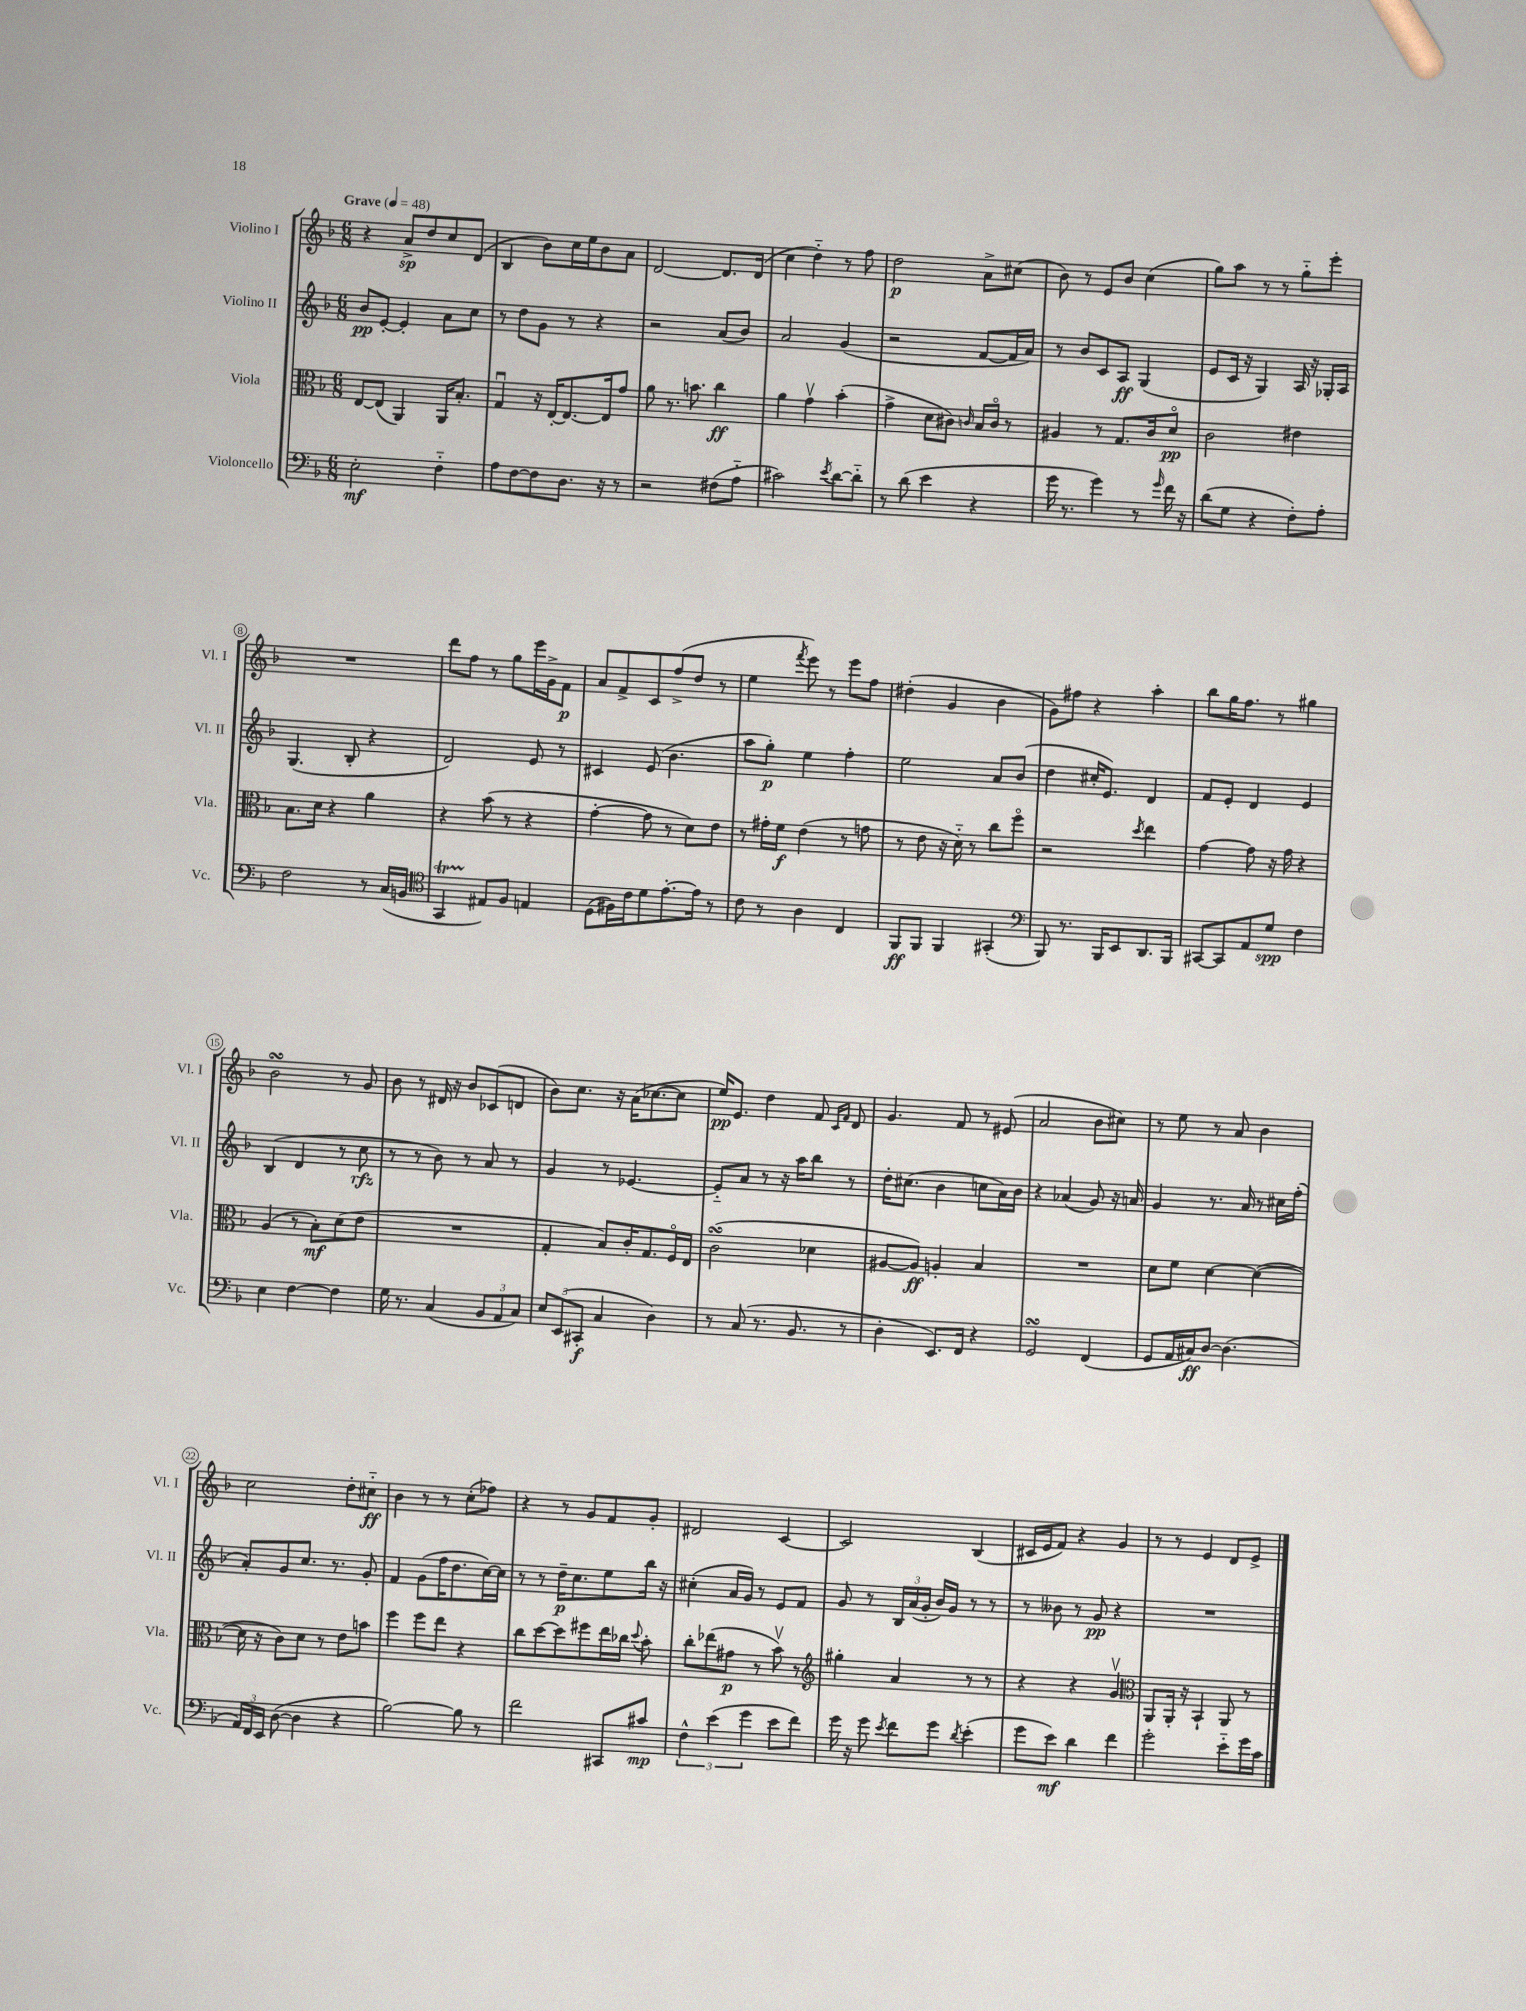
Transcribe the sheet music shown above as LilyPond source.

<<
\new StaffGroup <<
\new Staff = "s0" \with { instrumentName = "Violino I" shortInstrumentName = "Vl. I" } {
    \clef treble \key f \major \numericTimeSignature \time 6/8 \tempo "Grave" 4 = 48
    \autoBeamOff r4 a'8[->\sp d''8 c''8 d'8]( |
    bes4 bes'8[) c''16 e''16 bes'8 a'8] |
    d'2~ d'8.[ d'16]( |
    c''4 d''4-_) r8 f''8 |
    d''2\p a'8[-> cis''8]( |
    bes'8) r8 e'8[ bes'8] c''4( |
    g''8[) a''8] r8 r8 g''8[-_ e'''8]-. |
    R2. |
    d'''8[ f''8] r8 g''8[ e'''16 g'16-> f'8]\p |
    a'8[ f'8-> c'8 f''8->( d''8] r8 |
    e''4 \acciaccatura { f'''8 } e'''8) r8 e'''8[ f''8] |
    dis''4-.( g'4 bes'4 |
    g'8[) fis''8] r4 a''4-. |
    bes''8[ g''16 f''8.] r8 gis''4 |
    bes'2\turn r8 g'8 |
    bes'8 r8 dis'16 r16 bes'8[ ces'8( d'8] |
    bes'8[) c''8.] r16 a'16[( ces''8.~ ces''8] |
    e''16[\pp) e'8.] d''4 f'8 \grace { c'16[ f'16] } d'8 |
    g'4. f'8 r8 eis'8( |
    a'2 bes'8[ cis''8]) |
    r8 e''8 r8 a'8 bes'4 |
    c''2 d''8[-. cis''8]-_\ff |
    bes'4 r8 r8 c''8[-.( fes''8]) |
    r4 r8 g'8[ f'8 g'8]-. |
    dis'2 c'4~ |
    c'2 bes4( |
    cis'16[ e'16 f'8]) r4 g'4 |
    r8 r8 e'4 d'8[ e'8]-> \bar "|." |
}
\new Staff = "s1" \with { instrumentName = "Violino II" shortInstrumentName = "Vl. II" } {
    \clef treble \key f \major \numericTimeSignature \time 6/8
    \autoBeamOff bes'8[\pp e'8]~-. e'4-. a'8[ c''8] |
    r8 d''8[ g'8] r8 r4 |
    r2 a'8[( bes'8]) |
    a'2 g'4( |
    r2 f'8[~ f'16 a'16]) |
    r8 bes'8[ c'8 a8]\ff g4( |
    e'8[ c'16] r16 g4) a16 r16 ges16[-. a16] |
    g4.( bes8-. r4 |
    d'2) e'8 r8 |
    cis'4 e'8( bes'4. |
    a''8[ g''8]-.\p) e''4 f''4-. |
    e''2 a'8[ bes'8]( |
    d''4 cis''16[-. e'8.]) d'4 |
    f'8[ e'8]-. d'4 e'4 |
    bes4( d'4 r8 c''8\rfz |
    r8 r8 bes'8) r8 a'8 r8 |
    g'4 r8 ees'4.~ |
    ees'8[-_ a'8] r8 r16 a''16[ bes''8] r8 |
    d''16[-. cis''8.]( bes'4 c''8[ a'16) bes'16] |
    r4 aes'4( g'8) r16 a'16 |
    g'4 r8. a'16 r8 cis''16[ f''16]-.( |
    a'8[-.) g'8 c''8.] r8. g'8-. |
    f'4 g'8[( f''16 d''8. c''16~) c''16] |
    r8 r8 d''16[--\p c''8. e''8 bes''16] r16 |
    cis''4-.( a'16[ g'16]) r8 e'8[ f'8] |
    g'8 r8 \tuplet 3/2 { bes16[ a'16( g'16]-. } bes'16[) g'16] r8 r8 |
    r8 beses'8 r8 g'8\pp r4 |
    R2. \bar "|." |
}
\new Staff = "s2" \with { instrumentName = "Viola" shortInstrumentName = "Vla." } {
    \clef alto \key f \major \numericTimeSignature \time 6/8
    \autoBeamOff e8[~ e8]( a,4) a,16[ bes8.]-. |
    g4\downbow r16 e16[~-. e8.~ e16 g'8] |
    a'8 r8. b'8. c''4\ff |
    a'4 g'4\upbow bes'4-.( |
    g'4-> d'8[ cis'8]) \grace { c'16 } bes16[ c'16]\flageolet r8 |
    ais4 r8 g8.[ c'16 d'8]\flageolet\pp |
    c'2 eis'4 |
    bes8.[ d'16] r4 a'4 |
    r4 bes'8( r8 r4 |
    g'4~-. g'8 r8 d'8[) e'8] |
    r8 gis'16[-. f'16]\f e'4( r8 g'8 |
    r8 e'8 r16 d'16-_) r8 c''8[ f''8]\flageolet |
    r2 \acciaccatura { d''8 } e''4 |
    g'4~ g'8 r16 g'16 r4 |
    a4( r8 bes8[-.\mf) d'8( e'8] |
    R2. |
    g4-. bes8[) c'16-. g8. f16\flageolet e16] |
    c'2\turn( des'4 |
    ais8[~ ais8]\ff) a4-. bes4 |
    R2. |
    d'8[ f'8] d'4~ d'4~( |
    d'16 r16 c'8[) d'8] r8 e'8[ b'8] |
    f''4 f''8[ e''8] r4 |
    c''8[ d''8~ d''8 fis''8 e''16 ces''16] \appoggiatura { d''8 } bes'8-. |
    c''8[-. ees''8( gis'8]\p r8 bes'8\upbow) r8 |
    \clef treble gis''4-. a'4 r8 r8 |
    r4 r4 g'4\upbow |
    \clef alto a,8[ a,16]-. r16 bes,4-! a,8 r8 \bar "|." |
}
\new Staff = "s3" \with { instrumentName = "Violoncello" shortInstrumentName = "Vc." } {
    \clef bass \key f \major \numericTimeSignature \time 6/8
    \autoBeamOff e2-.\mf f4-_ |
    a8[ f8~ f8 d8.] r16 r8 |
    r2 fis8[( a8]-_ |
    cis'2) \acciaccatura { e'8 } d'8[~ d'8]-_ |
    r8 d'8( e'4 r4 |
    g'16 r8. g'4) r8 \grace { g'16 } f'16 r16 |
    d'8[( g8] r4 f8[-.) a8]-. |
    f2 r8 c16[( b,16] |
    \clef tenor g,4\startTrillSpan eis8[\stopTrillSpan) f8] e4 |
    d8[( fis16) c'16 d'8 e'8.~-. e'16] r8 |
    c'8 r8 a4 c4 |
    f,8[\ff f,8] f,4 gis,4-.( |
    \clef bass bes,,8) r8. bes,,16[ e,8 d,8. bes,,16] |
    cis,8[~ cis,8 a,8 g8]\spp f4 |
    e4 f4~ f4 |
    g16 r8. c4( \tuplet 3/2 { bes,8[ a,8 c8]) } |
    \tuplet 3/2 { e8[ e,8( cis,8]-.\f } c4 d4) |
    r8 c8( r8. bes,8. r8 |
    d4-. e,8.[) f,16] r4 |
    g,2\turn f,4( |
    g,8[ a,16 cis16\ff) d8]~ d4.( |
    \tuplet 3/2 { a,16[) f,16 e,16] } d8~( d4 r4 |
    bes2~) bes8 r8 |
    f'2 cis,8[ cis'8]\mp |
    \tuplet 3/2 { f4-^ e'4( g'4 } e'8[ f'8]) |
    g'16 r16 g'8 \acciaccatura { e'8 } f'8[ g'8] \acciaccatura { d'8 } e'4-.( |
    g'8[ e'8]\mf) d'4 f'4 |
    g'2-. e'8[-_ g'16 c'16] \bar "|." |
}
>>
>>
\layout { \context { \Score \override BarNumber.stencil = #(make-stencil-circler 0.1 0.3 ly:text-interface::print) } }
